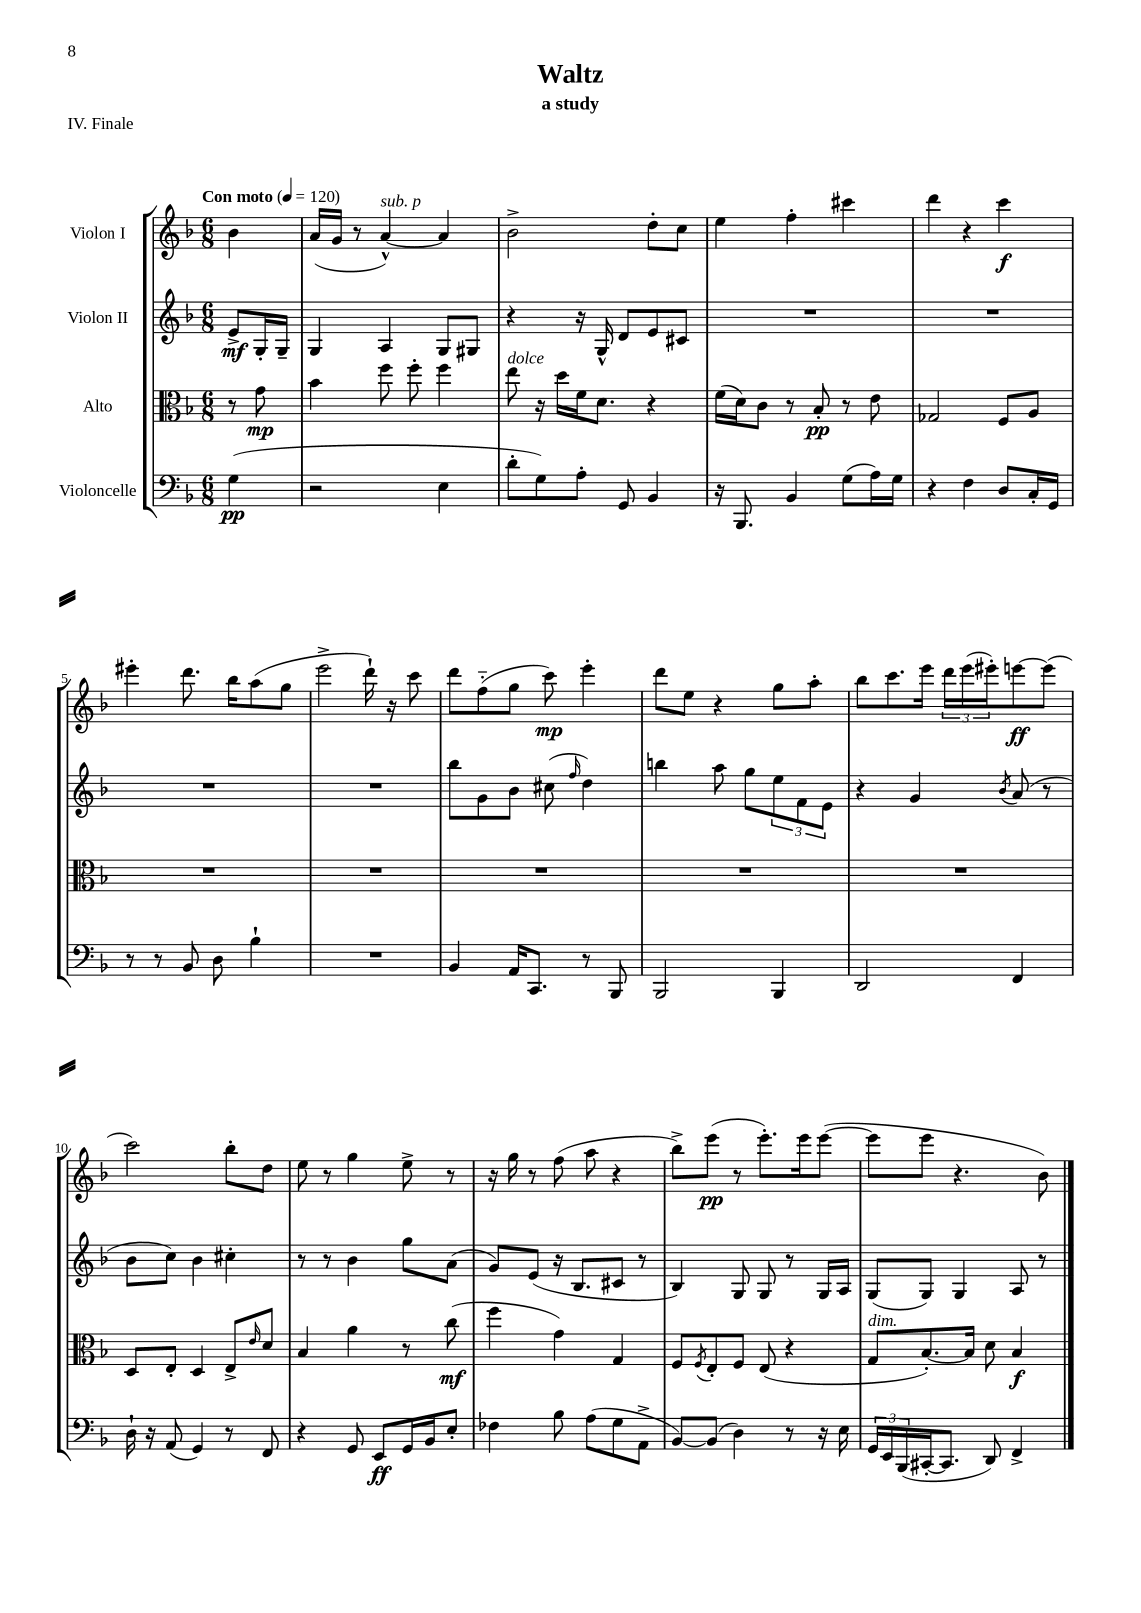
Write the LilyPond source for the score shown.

\header { title = "Waltz" subtitle = "a study" piece = "IV. Finale" }
<<
\new StaffGroup <<
\new Staff = "s0" \with { instrumentName = "Violon I" } {
    \clef treble \key f \major \numericTimeSignature \time 6/8 \partial 4 \tempo "Con moto" 4 = 120
    bes'4 |
    a'16( g'16 r8 a'4~-^^\markup { \italic "sub. p" }) a'4 |
    bes'2-> d''8-. c''8 |
    e''4 f''4-. cis'''4 |
    d'''4 r4 c'''4\f |
    eis'''4-. d'''8. bes''16 a''8( g''8 |
    e'''2-> d'''16-!) r16 c'''8 |
    d'''8 f''8-_( g''8 c'''8\mp) e'''4-. |
    d'''8 e''8 r4 g''8 a''8-. |
    bes''8 c'''8. e'''16 \tuplet 3/2 { d'''16 e'''16( eis'''16-.) } e'''8~\ff e'''8( |
    c'''2) bes''8-. d''8 |
    e''8 r8 g''4 e''8-> r8 |
    r16 g''16 r8 f''8( a''8 r4 |
    bes''8->) e'''8\pp( r8 e'''8.-.) e'''16 e'''8~( |
    e'''8 e'''8 r4. bes'8) \bar "|." |
}
\new Staff = "s1" \with { instrumentName = "Violon II" } {
    \clef treble \key f \major \numericTimeSignature \time 6/8 \partial 4
    e'8->\mf g16-. g16-- |
    g4 a4 g8 gis8 |
    r4 r16 g16-^ d'8 e'8 cis'8 |
    R2. |
    R2. |
    R2. |
    R2. |
    bes''8 g'8 bes'8 cis''8( \grace { f''16 } d''4) |
    b''4 a''8 g''8 \tuplet 3/2 { e''8 f'8 e'8 } |
    r4 g'4 \acciaccatura { bes'8 } a'8( r8 |
    bes'8 c''8) bes'4 cis''4-. |
    r8 r8 bes'4 g''8 a'8( |
    g'8) e'8( r16 bes8. cis'8 r8 |
    bes4) g8 g8 r8 g16 a16 |
    g8( g8) g4 a8 r8 \bar "|." |
}
\new Staff = "s2" \with { instrumentName = "Alto" } {
    \clef alto \key f \major \numericTimeSignature \time 6/8 \partial 4
    r8 g'8\mp |
    bes'4 f''8 f''8-. f''4 |
    e''8^\markup { \italic "dolce" } r16 d''16 f'16 d'8. r4 |
    f'16( d'16) c'8 r8 bes8-.\pp r8 e'8 |
    ges2 f8 a8 |
    R2. |
    R2. |
    R2. |
    R2. |
    R2. |
    d8 e8-. d4 e8-> \grace { e'16 } d'8 |
    bes4 a'4 r8 c''8\mf( |
    f''4 g'4) g4 |
    f8 \acciaccatura { f8 } e8-. f8 e8( r4 |
    g8^\markup { \italic "dim." } bes8.~-.) bes16 d'8 bes4\f \bar "|." |
}
\new Staff = "s3" \with { instrumentName = "Violoncelle" } {
    \clef bass \key f \major \numericTimeSignature \time 6/8 \partial 4
    g4\pp( |
    r2 e4 |
    d'8-. g8) a8-. g,8 bes,4 |
    r16 bes,,8. bes,4 g8( a16) g16 |
    r4 f4 d8 c16-. g,16 |
    r8 r8 bes,8 d8 bes4-! |
    R2. |
    bes,4 a,16 c,8. r8 bes,,8 |
    bes,,2 bes,,4 |
    d,2 f,4 |
    d16-! r16 a,8( g,4) r8 f,8 |
    r4 g,8 e,8\ff g,16 bes,16 e8-. |
    fes4 bes8 a8( g8 a,8-> |
    bes,8~) bes,8( d4) r8 r16 e16 |
    \tuplet 3/2 { g,16 e,16 bes,,16( } cis,16~-. cis,8. d,8) f,4-> \bar "|." |
}
>>
>>
